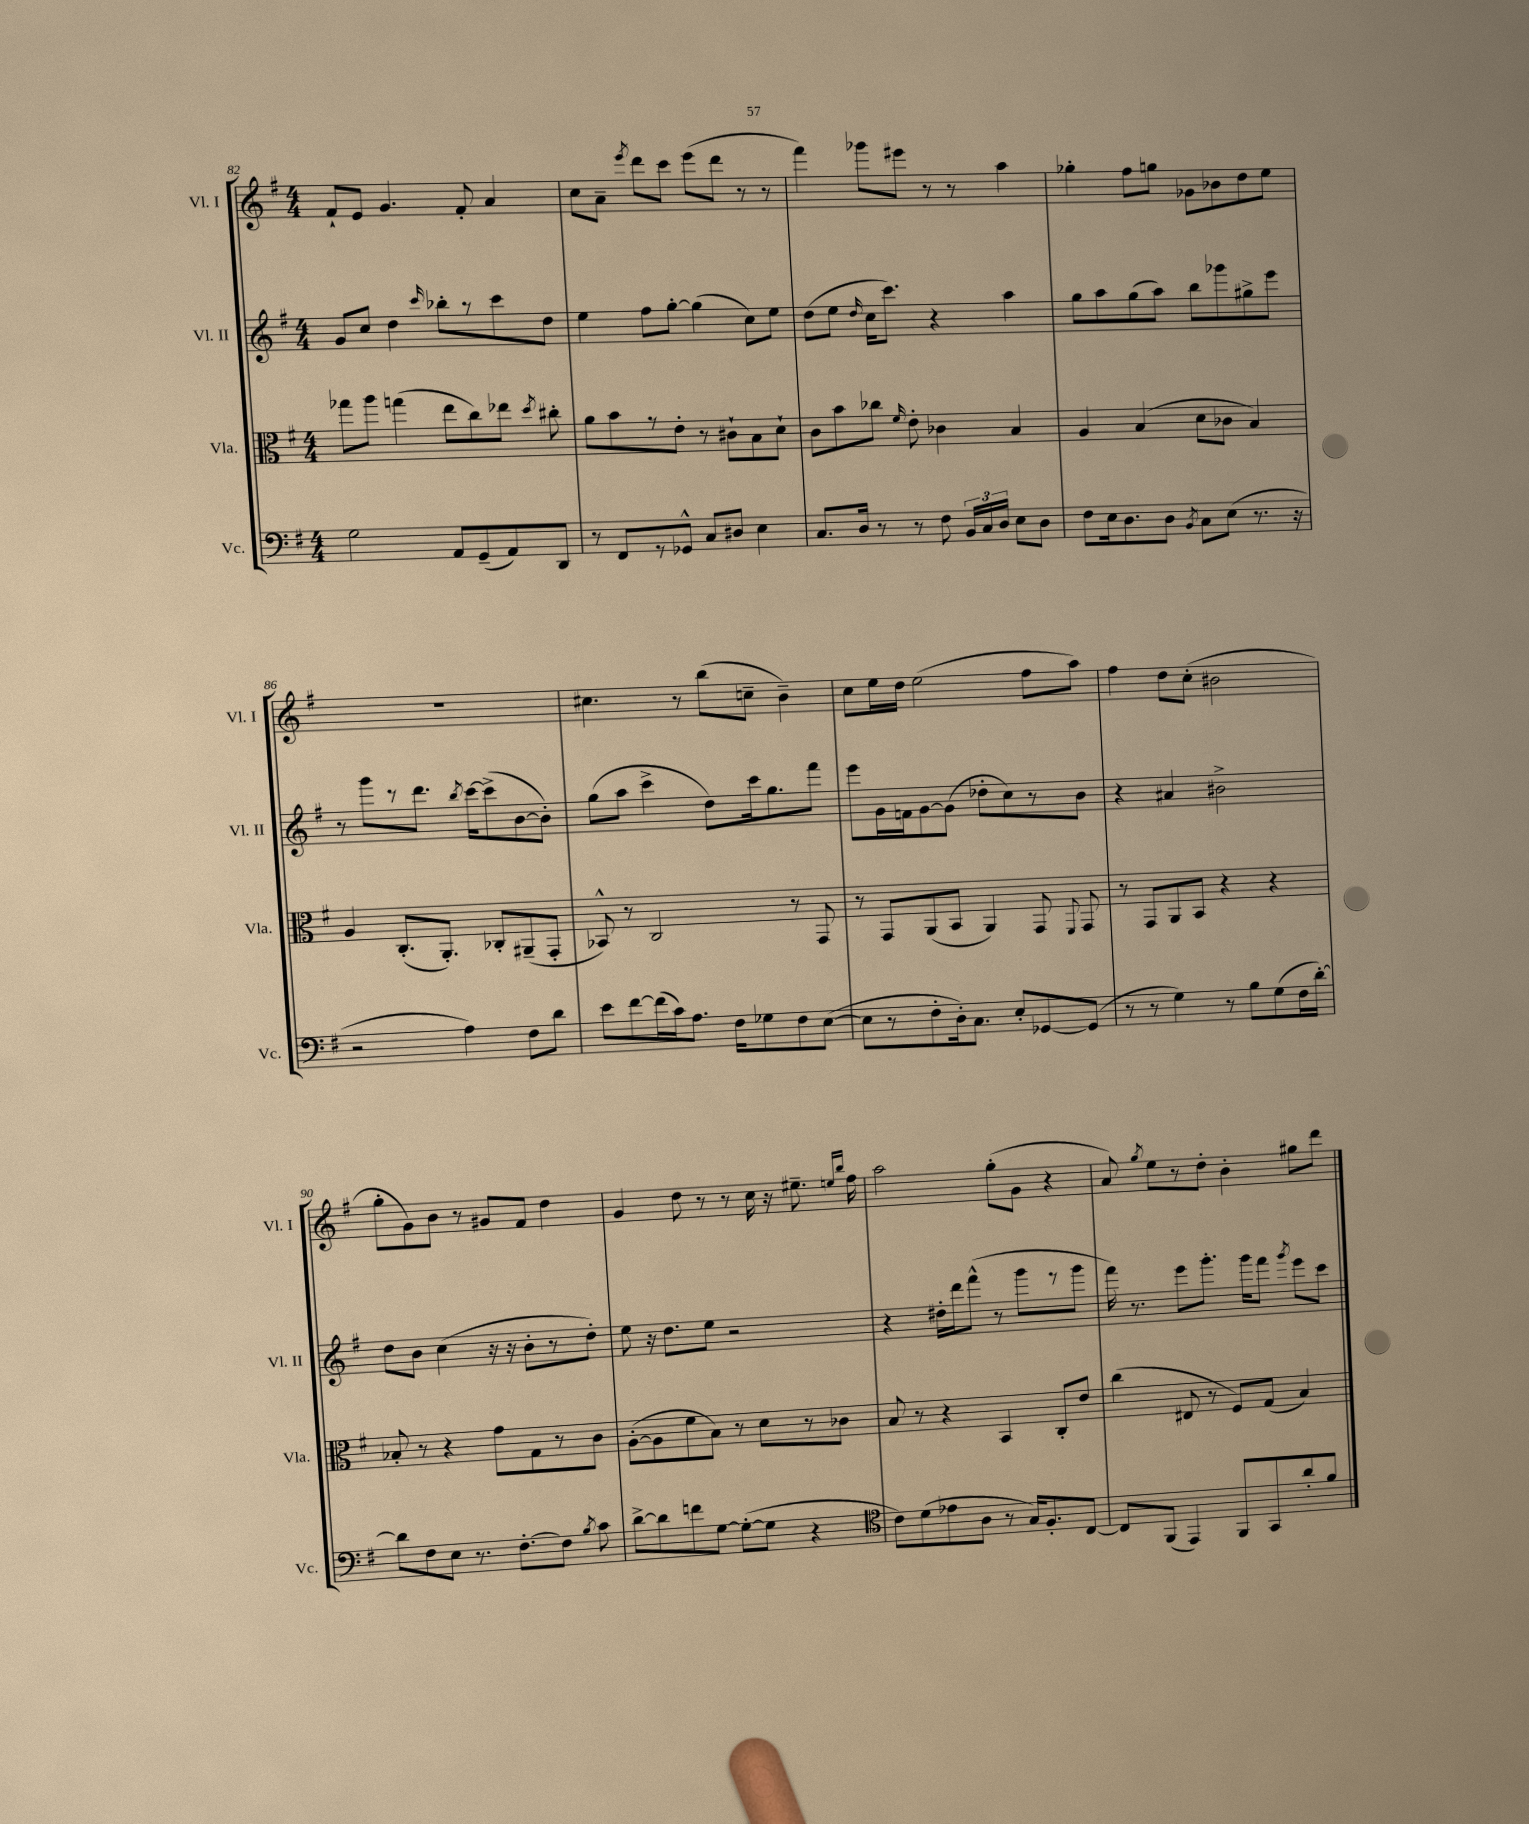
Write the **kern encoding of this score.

**kern	**kern	**kern	**kern
*part4	*part3	*part2	*part1
*staff4	*staff3	*staff2	*staff1
*I"Vc.	*I"Vla.	*I"Vl. II	*I"Vl. I
*I'Vc.	*I'Vla.	*I'Vl. II	*I'Vl. I
*clefF4	*clefC3	*clefG2	*clefG2
*k[f#]	*k[f#]	*k[f#]	*k[f#]
*M4/4	*M4/4	*M4/4	*M4/4
=82	=82	=82	=82
2G\	8gg-X\L	8g/L	8f#`/L
.	8aa\J	8cc/J	8e/J
.	(4ggn\	4dd\	4.g/
.	.	16qqccc/	.
8AA/L	8ee\L	8bb-X'\L	.
(8GG~/	8cc\)	8r	8f#'/
8AA/)	8ee-X\J	8ccc\	4a/
.	8qdd/	.	.
8DD/J	8cc#X'\	8dd\J	.
=83	=83	=83	=83
8r	8a\L	4ee\	8cc\L
8FF#/L	8b\	.	8a~\J
.	.	.	8qeee/
8r	8r	8ff#\L	8ddd\L
8GG-X^^/J	8e'\J	[8gg'\J	8ccc\J
8C/L	8r	(4gg\]	(8eee\L
8D#X/J	8c#X`\L	.	8ddd\J
4E\	8B\	8cc\L)	8r
.	8d`\J	8ee\J	8r
=84	=84	=84	=84
8.C/L	8c\L	(8dd\L	4fff#\)
.	8b\	8ee\J	.
16D/Jk	.	.	.
.	.	16qqdd/	.
8r	8cc-X\J	16cc\KL	8ggg-X\L
.	.	8.ccc\J)	.
.	16qqf#/	.	.
8r	8e'\	.	8eee#X\J
8F#\	4c-X\	4r	8r
24BB/LL	.	.	8r
24C/	.	.	.
24D/JJ	.	.	.
8E\L	4B/	4aa\	4aa\
8D\J	.	.	.
=85	=85	=85	=85
8F#\L	4A/	8gg\L	4gg-X'\
16E\k	.	8aa\	.
8.D\	.	.	.
.	(4B/	(8gg\	8ff#\L
8D\J	.	8aa\J)	8ggn\J
8qBB/	.	.	.
8C\L	8d\L	8bb\L	8g-X\L
(8E\J	8c-X\J	8ggg-X\	8b-X\
8.r	4B/)	8gg#X^\	8dd\
.	.	8eee\J	8ee\J
16r	.	.	.
!!LO:LB:g=z
=86	=86	=86	=86
2r	4A/	8r	1r
.	.	8ggg\L	.
.	(8.C'/L	8r	.
.	.	8.ddd\J	.
.	8.AA'/J)	.	.
4A\)	.	.	.
.	.	8qbb/	.
.	.	[16ccc\KL	.
.	8C-X'/L	(8ccc^\]	.
8F#\L	(8AA#X~/	[8b\	.
8d\J	8GG'/J	8b'\J])	.
=87	=87	=87	=87
8e\L	8BB-X^^/)	(8gg\L	4.cc#X\
[8f#\	8r	8aa\J	.
(16f#\L]	2C/	4ccc^\	.
16c\J)	.	.	.
8.A\J	.	.	8r
.	.	8dd\L)	(8bb\L
16F#\KL	.	.	.
8G-X\	.	16ccc\k	8ccn~\J
.	.	8.gg\	.
8F#\	8r	.	4b~\)
([8E\J	8GG/	8fff#\J	.
=88	=88	=88	=88
8E\L]	8r	8eee\L	8cc\L
8r	8GG/L	16g\L	16ee\L
.	.	16fn\J	16dd\JJ
8F#'\	(8AA/	[8g\	(2ee\
16D'\k)	8BB/J	(8g\J]	.
8.C\J	.	.	.
.	4AA/)	8dd-X'\L	.
8E'/L	.	8cc\)	.
[8GG-X/	8GG/	8r	8ff#\L
.	8qqFF#/	.	.
(8GG-/J]	8GG/	8b\J	8aa\J)
=89	=89	=89	=89
8r	8r	4r	4ff#\
8r	8GG/L	.	.
4G\)	8AA/	4a#X/	8dd\L
.	8BB/J	.	(8cc'\J
8r	4r	2b#X^\	2b#X\
8B\L	.	.	.
(8G\	4r	.	.
16F#\L	.	.	.
[16d'\JJ)	.	.	.
!!LO:LB:g=z
=90	=90	=90	=90
8d\L]	8B-X'/	8dd\L	8gg'\L
8F#\	8r	8b\J	8g\)
8E\J	4r	(4cc\	8b\J
8.r	.	.	8r
.	8g\L	16r	8g#X/L
[8.F#'\L	.	16r	.
.	8G\	8b'\L	8f#/J
8F#\J]	8r	8r	4dd\
8qB/	.	.	.
8c\	8c\J	8dd'\J)	.
=91	=91	=91	=91
[8d^\L	([8A'\L	8ee\	4g/
8d\]	8A\]	16r	.
.	.	8.dd\L	.
8fn\	8f#\	.	8dd\
[8G\J	8B\J)	8ee\J	8r
(8G'\L_	8r	2r	8r
8G\J]	8d\L	.	16cc\
.	.	.	16r
4r	8r	.	8.ee#X~\
.	8c-X\J	.	.
.	.	.	16qqeen/LL
.	.	.	16qqbb/JJ
.	.	.	16ff#\
=92	=92	=92	=92
*clefC4	*	*	*
8c\L)	8B/	4r	2aa\
(8d\	8r	.	.
8e-X\	4r	16dd#X'\LL	.
.	.	16ddd\J	.
8A\J	.	(8fff#^^\J	.
8r	4BB/	8r	(8gg'\L
16G/KL)	.	8ggg\L	8g\J
8.F#'/	.	.	.
.	8C'/L	8r	4r
[8C/J	8e/J	8ggg\J	.
=93	=93	=93	=93
8C/L]	(4cc\	16fff#\)	8a/)
.	.	8.r	.
.	.	.	8qgg/
(8FF#/J	.	.	8ee\L
4EE/)	8E#X/	8eee\L	8r
.	8r	8.ggg'\J	8dd'\J
8FF#/L	8F#/L)	.	4b'\
.	.	16ggg\KL	.
8GG/	(8G/J	8fff#\J	.
.	.	8qggg/	.
8a'/	4B/)	8eee\L	8gg#X\L
8f#/J	.	8ccc\J	8ddd\J
==	==	==	==
*-	*-	*-	*-
